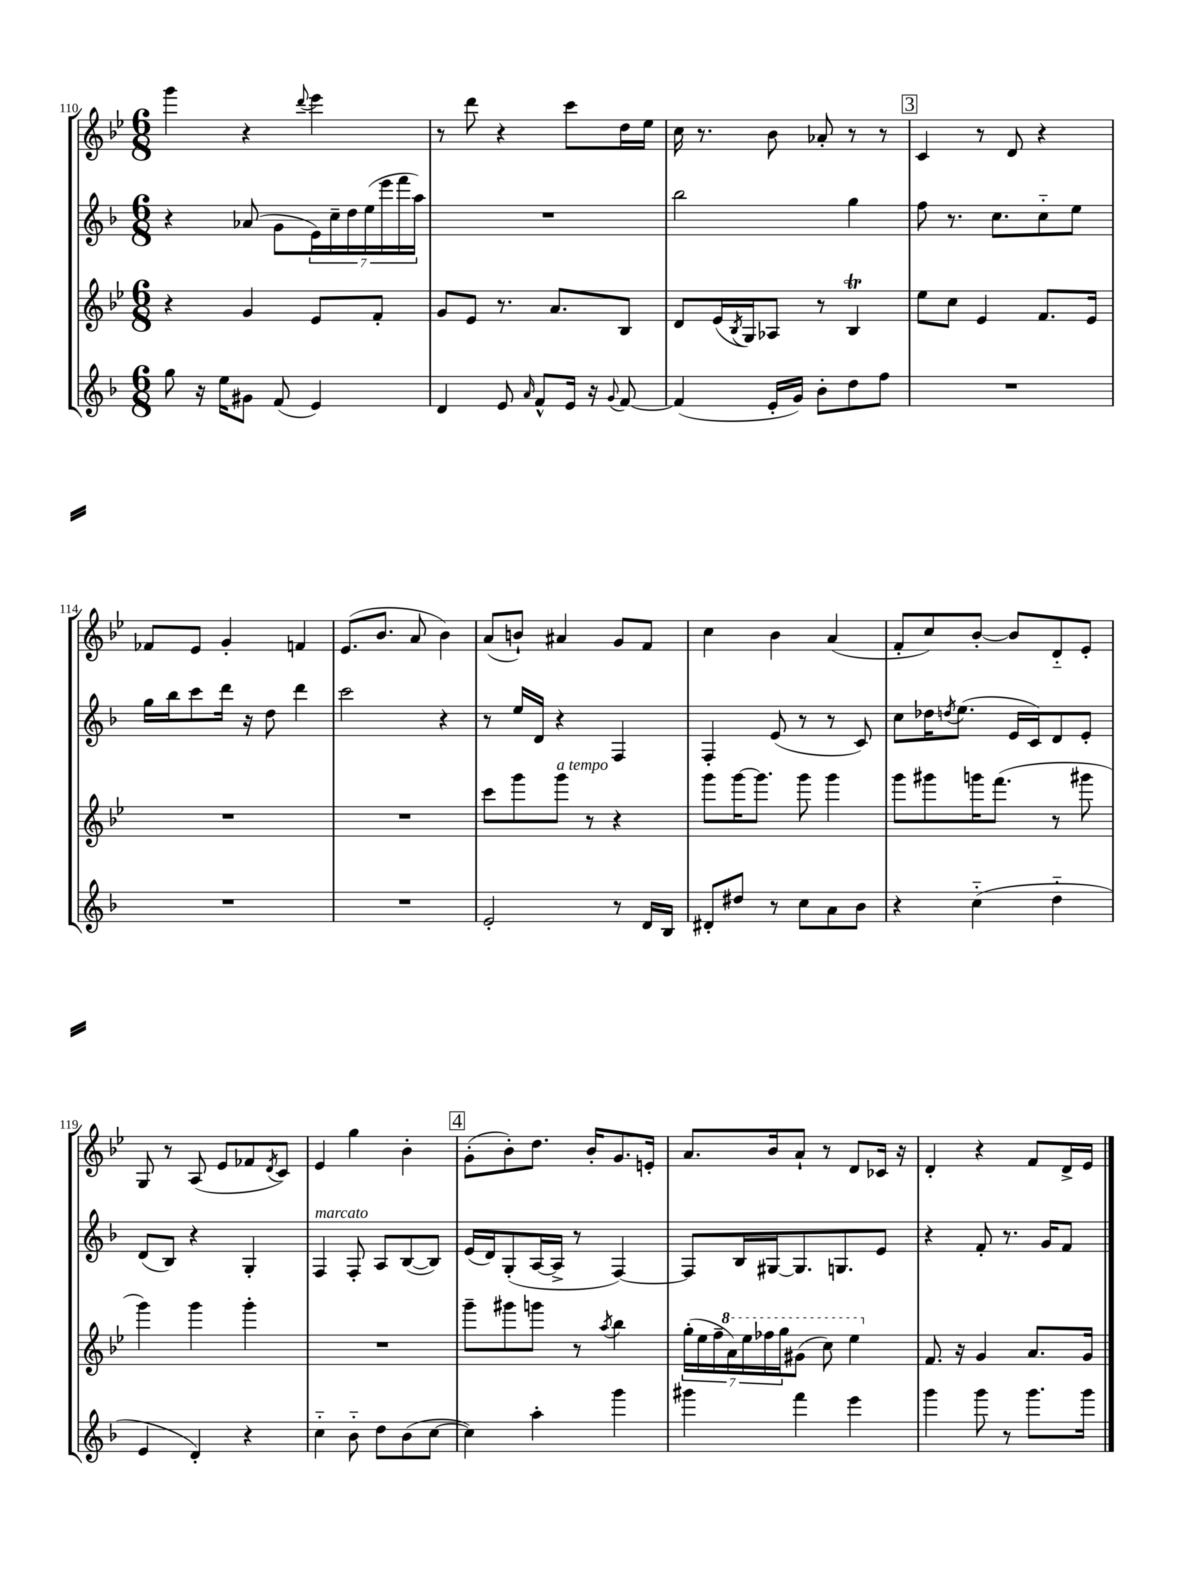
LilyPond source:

<<
\new StaffGroup <<
\new Staff = "s0" {
    \clef treble \key bes \major \numericTimeSignature \time 6/8
    g'''4 r4 \appoggiatura { d'''8 } ees'''4 |
    r8 d'''8 r4 c'''8 d''16 ees''16 |
    c''16 r8. bes'8 aes'8-. r8 r8 |
    \mark \markup { \box "3" } c'4 r8 d'8 r4 |
    fes'8 ees'8 g'4-. f'4 |
    ees'8.( bes'8. a'8 bes'4) |
    a'8( b'8-!) ais'4 g'8 f'8 |
    c''4 bes'4 a'4( |
    f'8-. c''8) bes'8~-. bes'8 d'8-_ ees'8-. |
    g8 r8 a8( ees'8 fes'8 \acciaccatura { d'8 } c'8) |
    ees'4 g''4 bes'4-. |
    \mark \markup { \box "4" } g'8-.( bes'8-.) d''8. bes'16-. g'8. e'16-. |
    a'8. bes'16 a'8-! r8 d'8 ces'16 r16 |
    d'4-. r4 f'8 d'16-> ees'16 \bar "|." |
}
\new Staff = "s1" {
    \clef treble \key f \major \numericTimeSignature \time 6/8
    r4 aes'8( g'8 \tuplet 7/4 { e'16) c''16-- d''16 e''16( e'''16 f'''16 a''16) } |
    R2. |
    bes''2 g''4 |
    \mark \markup { \box "3" } f''8 r8. c''8. c''8-_ e''8 |
    g''16 bes''16 c'''8 d'''16 r16 d''8 d'''4 |
    c'''2 r4 |
    r8 e''16 d'16 r4 f4 |
    f4-. e'8( r8 r8 c'8) |
    c''8 des''16 \acciaccatura { d''8 } e''8.( e'16 c'16) d'8 e'8-. |
    d'8( bes8) r4 g4-. |
    f4^\markup { \italic "marcato" } f8-. a8 bes8~( bes8) |
    \mark \markup { \box "4" } e'16( d'16) g8-.( a16~ a16-> r8 f4~) |
    f8 bes16 gis16~ gis8. g8. e'8 |
    r4 f'8-. r8. g'16 f'8 \bar "|." |
}
\new Staff = "s2" {
    \clef treble \key bes \major \numericTimeSignature \time 6/8
    r4 g'4 ees'8 f'8-. |
    g'8 ees'8 r8. a'8. bes8 |
    d'8 ees'16( \acciaccatura { bes8 } g16) aes8 r8 bes4\trill |
    \mark \markup { \box "3" } ees''8 c''8 ees'4 f'8. ees'16 |
    R2. |
    R2. |
    c'''8 g'''8 g'''8^\markup { \italic "a tempo" } r8 r4 |
    g'''8 g'''16~ g'''8. g'''8 g'''4 |
    g'''8 gis'''8 g'''16 f'''8.( r8 gis'''8 |
    g'''4) g'''4 g'''4-. |
    R2. |
    \mark \markup { \box "4" } g'''8-- gis'''8 g'''8 r8 \acciaccatura { a''8 } bes''4 |
    \tuplet 7/4 { g''16-.( ees''16 f''16-- \ottava #1 a''16) ees'''16 fes'''16 g'''16 } gis''8( c'''8) ees'''4 \ottava #0 |
    f'8. r16 g'4 a'8. g'16 \bar "|." |
}
\new Staff = "s3" {
    \clef treble \key f \major \numericTimeSignature \time 6/8
    g''8 r16 e''16 gis'8 f'8( e'4) |
    d'4 e'8 \grace { a'16 } f'8-^ e'16 r16 \appoggiatura { g'8 } f'8~ |
    f'4( e'16-. g'16) bes'8-. d''8 f''8 |
    \mark \markup { \box "3" } R2. |
    R2. |
    R2. |
    e'2-. r8 d'16 bes16 |
    dis'8-. dis''8 r8 c''8 a'8 bes'8 |
    r4 c''4-_( d''4-_ |
    e'4 d'4-.) r4 |
    c''4-_ bes'8-_ d''8 bes'8( c''8~ |
    \mark \markup { \box "4" } c''4) a''4-. g'''4 |
    gis'''4 f'''4 e'''4 |
    g'''4 g'''8 r8 g'''8. g'''16 \bar "|." |
}
>>
>>
\layout { \context { \Score currentBarNumber = #110 } }
